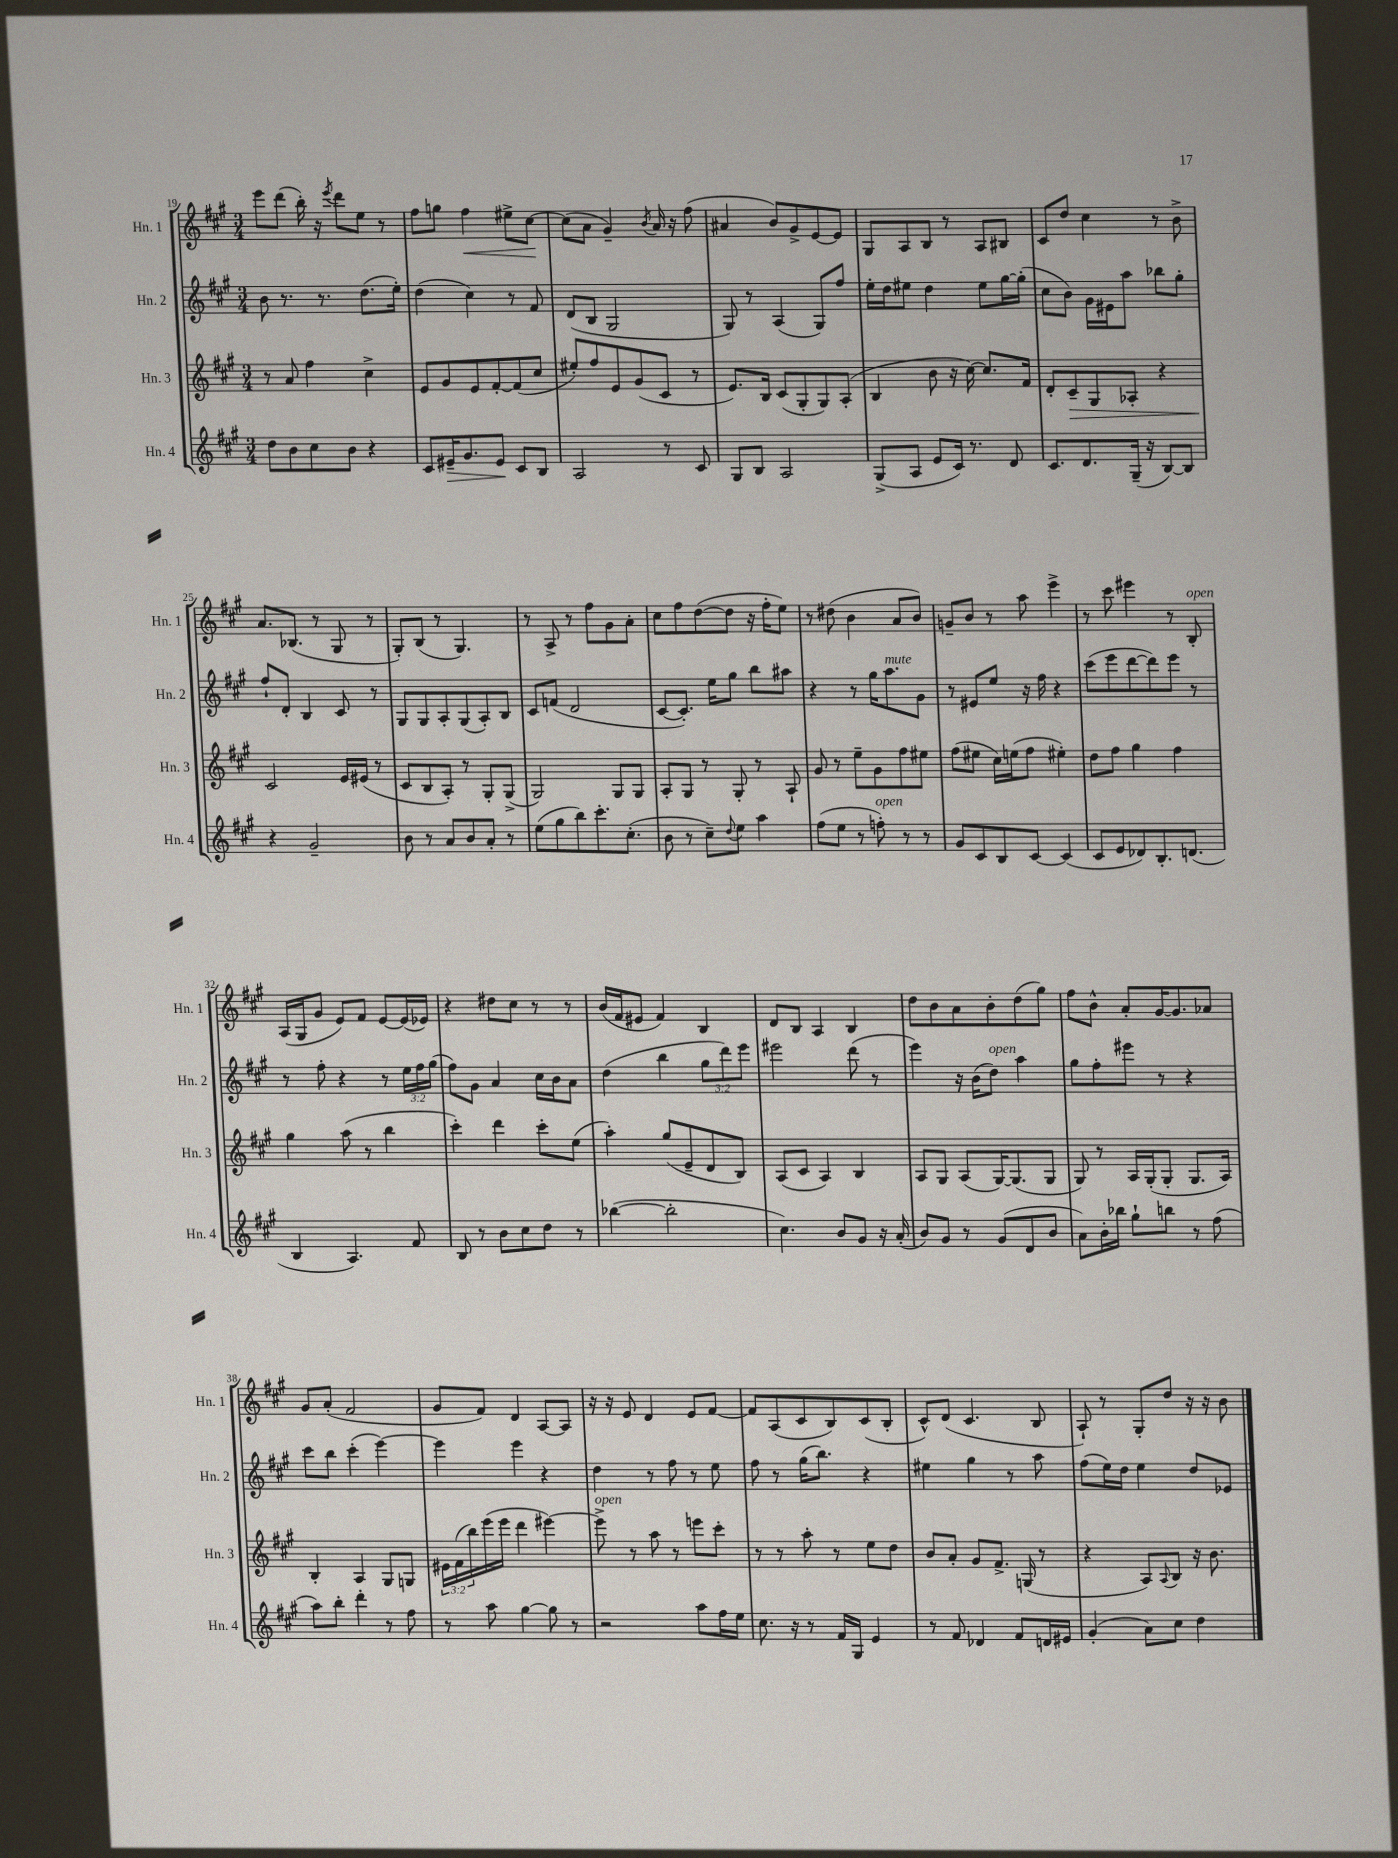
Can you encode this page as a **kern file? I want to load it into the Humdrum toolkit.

**kern	**dynam	**kern	**dynam	**kern	**kern	**dynam
*part4	*part4	*part3	*part3	*part2	*part1	*part1
*staff4	*staff4	*staff3	*staff3	*staff2	*staff1	*staff1
*I"Hn. 4	*	*I"Hn. 3	*	*I"Hn. 2	*I"Hn. 1	*
*I'Hn. 4	*	*I'Hn. 3	*	*I'Hn. 2	*I'Hn. 1	*
*clefG2	*	*clefG2	*	*clefG2	*clefG2	*
*k[f#c#g#]	*	*k[f#c#g#]	*	*k[f#c#g#]	*k[f#c#g#]	*
*M3/4	*	*M3/4	*	*M3/4	*M3/4	*
=19	=19	=19	=19	=19	=19	=19
8dd\L	.	8r	.	8b\	8eee\L	.
8b\	.	8a/	.	8.r	(8ddd\J	.
8cc#\	.	4ff#\	.	.	16bb'\)	.
.	.	.	.	8.r	16r	.
.	.	.	.	.	8qeee/	.
8b\J	.	.	.	.	8ddd\L	.
4r	.	4cc#^\	.	(8.dd\L	8ee\J	.
.	.	.	.	.	8r	.
.	.	.	.	16ee'\Jk)	.	.
=20	=20	=20	=20	=20	=20	=20
8c#/L	.	8e/L	.	(4dd\	8ff#\L	.
!	!LO:HP:b	!	!	!	!	!
16e#X~/K	>	8g#/	.	.	8ggn\J	.
8.g#/	.	.	.	.	.	.
!	!	!	!	!	!	!LO:HP:b
.	.	8e/	.	4cc#\)	4ff#\	<
8e#/J	.	[8f#'/	.	.	.	.
8c#/L	]	(8f#/]	.	8r	8ee#X^\L	.
8B/J	.	8cc#/J	.	8f#/	[8cc#\J	.
.	.	.	.	.	.	[
=21	=21	=21	=21	=21	=21	=21
2A/	.	8ee#X'/L)	.	(8d/L	(8cc#\L]	.
.	.	8ff#/	.	8B/J	8a\J	.
.	.	8e/	.	2G#/	4g#~/)	.
.	.	(8g#/	.	.	.	.
.	.	.	.	.	8qb/	.
8r	.	8c#/J	.	.	16a/	.
.	.	.	.	.	16r	.
8c#/	.	8r	.	.	(8ff#\	.
=22	=22	=22	=22	=22	=22	=22
8G#/L	.	8.e/L)	.	8G#/)	4a#X/	.
8B/J	.	.	.	8r	.	.
.	.	16B/Jk	.	.	.	.
2A/	.	(8c#/L	.	(4A/	8b/L)	.
.	.	8G#'/	.	.	8g#^/	.
.	.	8G#/)	.	8G#/L)	[8e/	.
.	.	(8A'/J	.	8ff#/J	8e/J]	.
=23	=23	=23	=23	=23	=23	=23
(8G#^/L	.	4B/	.	16ee'\LL	8G#/L	.
.	.	.	.	16dd\J	.	.
8A/J	.	.	.	8ee#X\J	8A/	.
8e/L	.	8b\	.	4dd\	8B/J	.
16c#/Jk)	.	16r	.	.	8r	.
8.r	.	[16cc#\)	.	.	.	.
.	.	8.cc#/L]	.	8ee#\L	8A/L	.
8d/	.	.	.	[16gg#\L	8B#X/J	.
.	.	16f#/Jk	.	(16gg#'\JJ]	.	.
=24	=24	=24	=24	=24	=24	=24
8.c#/L	.	8d'/L	.	8cc#\L	8c#/L	.
!	!	!	!LO:HP:b	!	!	!
.	.	8c#~/	>	8b\J)	8dd/J	.
8.d/	.	.	.	.	.	.
.	.	8G#/	.	16g#\LL	4cc#\	.
.	.	.	.	16e#X\J	.	.
(16G#~/Jk	.	8A-X'/J	.	8aa\J	.	.
16r	.	.	.	.	.	.
[8B/L)	.	4r	.	8bb-X\L	8r	.
8B/J]	.	.	.	8gg#'\J	8b^\	.
!!LO:LB:g=z
=25	=25	=25	=25	=25	=25	=25
4r	.	2c#/	.	8ff#`/L	8.a/L	.
.	.	.	.	8d'/J	.	.
.	.	.	.	.	(8.B-X/J	.
2g#~/	.	.	.	4B/	.	.
.	.	.	.	.	8r	.
.	.	16e/LL	]	8c#/	8G#/	.
.	.	(16e#X/JJ	.	.	.	.
.	.	8r	.	8r	8r	.
=26	=26	=26	=26	=26	=26	=26
8b\	.	8c#/L	.	8G#/L	8G#'/L)	.
8r	.	8B/	.	8G#/	(8B/J	.
8a/L	.	8A'/J)	.	8A'/	8r	.
8b/	.	8r	.	(8G#/	4.G#/)	.
8a'/J	.	8G#'/L	.	8A'/)	.	.
8r	.	(8G#^/J	.	8B/J	.	.
=27	=27	=27	=27	=27	=27	=27
(8ee\L	.	2G#/)	.	8c#/L	8r	.
8gg#\	.	.	.	(8fn/J	8A^/	.
8bb\)	.	.	.	2d/	8r	.
8.ccc#'\	.	.	.	.	8ff#\L	.
.	.	8G#/L	.	.	8g#\	.
(8.cc#'\J	.	.	.	.	.	.
.	.	8G#/J	.	.	8a'\J	.
=28	=28	=28	=28	=28	=28	=28
8b\	.	8A'/L	.	[8c#/L	8cc#\L	.
8r	.	8G#/J	.	8.c#'/J])	8ff#\	.
8cc#~\L)	.	8r	.	.	([8dd\	.
.	.	.	.	16ee\KL	.	.
8qqdd/	.	.	.	.	.	.
8ee\J	.	8G#'/	.	8gg#\J	8dd\J]	.
4aa\	.	8r	.	8bb\L	16r	.
.	.	.	.	.	16ff#'\KL	.
.	.	8A`/	.	8aa#X\J	8ee\J)	.
=29	=29	=29	=29	=29	=29	=29
(8ff#\L	.	8g#/	.	4r	8r	.
8ee\J	.	8r	.	.	(8dd#X\	.
8r	.	8ee~\L	.	8r	4b\	.
!LO:TX:a:i:t=open	!	!	!	!	!	!
8ffn'\)	.	8g#\	.	16gg#\KL	.	.
!	!	!	!	!LO:TX:a:i:t=mute	!	!
.	.	.	.	8.aa\	.	.
8r	.	8ff#\	.	.	8a/L	.
8r	.	8ee#X\J	.	8g#\J	8b/J)	.
=30	=30	=30	=30	=30	=30	=30
8g#/L	.	(8ff#\L	.	8r	8gn~/L	.
8c#/	.	8ee#X\J	.	8e#X/L	8b/J	.
8B/	.	16cc#\LL)	.	8ee/J	8r	.
.	.	(16een\J	.	.	.	.
[8c#/J	.	8ff#\J	.	16r	8aa\	.
.	.	.	.	16ff#\	.	.
(4c#/]	.	4ee#X'\)	.	4r	4eee^\	.
=31	=31	=31	=31	=31	=31	=31
8c#/L	.	8dd\L	.	(8ccc#\L	8r	.
8e/	.	8ff#\J	.	8eee\	8ccc#\	.
8d-X/)	.	4gg#\	.	[8ddd\	4eee#X\	.
8.B'/	.	.	.	8ddd\])	.	.
.	.	4ff#\	.	8eee\J	8r	.
(8.dn/J	.	.	.	.	.	.
!	!	!	!	!	!LO:TX:a:i:t=open	!
.	.	.	.	8r	8B'/	.
!!LO:LB:g=z
=32	=32	=32	=32	=32	=32	=32
4B/	.	4gg#\	.	8r	(16A/LL	.
.	.	.	.	.	16G#/J	.
.	.	.	.	8ff#'\	8g#/J	.
4.A/)	.	(8aa\	.	4r	8e/L)	.
.	.	8r	.	.	8f#/J	.
.	.	4bb\	.	8r	[8e/L	.
8f#/	.	.	.	24ee\LL	(16e/L]	.
.	.	.	.	24ff#\	.	.
.	.	.	.	.	16e-X/JJ)	.
.	.	.	.	(24gg#\JJ	.	.
=33	=33	=33	=33	=33	=33	=33
8B/	.	4ccc#'\)	.	8ff#\L)	4r	.
8r	.	.	.	8g#\J	.	.
8b\L	.	4ddd\	.	4a/	8dd#X\L	.
8cc#\	.	.	.	.	8cc#\J	.
8dd\J	.	8ccc#'\L	.	16cc#\LL	8r	.
.	.	.	.	16b\J	.	.
8r	.	(8ee\J	.	8a\J	8r	.
=34	=34	=34	=34	=34	=34	=34
([4bb-X\	.	4aa'\)	.	(4dd\	(16b/LL	.
.	.	.	.	.	16f#/J	.
.	.	.	.	.	8e#X/J	.
2bb-'\]	.	(8gg#/L	.	4bb\	4f#/)	.
.	.	8e~/	.	.	.	.
.	.	8d/	.	12gg#\L	4B/	.
.	.	.	.	12ddd\)	.	.
.	.	8B/J)	.	.	.	.
.	.	.	.	12eee\J	.	.
=35	=35	=35	=35	=35	=35	=35
4.cc#\)	.	(8A/L	.	2eee#X\	8d/L	.
.	.	8c#/J	.	.	8B/J	.
.	.	4A/)	.	.	4A/	.
8b/L	.	.	.	.	.	.
8g#/J	.	4B/	.	(8ddd\	4B/	.
16r	.	.	.	8r	.	.
(16a'/	.	.	.	.	.	.
=36	=36	=36	=36	=36	=36	=36
8b/L)	.	8A/L	.	4eee\)	8dd\L	.
8g#/J	.	8G#/J	.	.	8b\	.
8r	.	(8A/L	.	16r	8a\	.
.	.	.	.	(16b\KL	.	.
!	!	!	!	!LO:TX:a:i:t=open	!	!
(8g#/L	.	[16G#/K)	.	8dd\J)	8b'\	.
.	.	(8.G#/]	.	.	.	.
8d/	.	.	.	4aa\	(8dd\	.
8b/J	.	8G#/J	.	.	8gg#\J)	.
=37	=37	=37	=37	=37	=37	=37
8a\L)	.	8G#/)	.	8gg#\L	8ff#\L	.
16b'\L	.	8r	.	8ff#'\	8b^^\J	.
16bb-X\JJ	.	.	.	.	.	.
8gg#`\L	.	16A/LL	.	8eee#X\J	8a'/L	.
.	.	(16G#'/J	.	.	.	.
8bbn\J	.	8G#'/J	.	8r	[16g#/K	.
.	.	.	.	.	8.g#/]	.
8r	.	8.G#/L	.	4r	.	.
(8ff#\	.	.	.	.	8a-X/J	.
.	.	16A/Jk)	.	.	.	.
!!LO:LB:g=z
=38	=38	=38	=38	=38	=38	=38
8aa\L)	.	4B'/	.	8ccc#\L	8g#/L	.
8bb'\J	.	.	.	8bb\J	(8a'/J	.
4ddd'\	.	4A/	.	(4ccc#'\	2f#/	.
8r	.	8G#/L	.	[4eee\)	.	.
8ff#\	.	8Gn/J	.	.	.	.
=39	=39	=39	=39	=39	=39	=39
8r	.	24e#X\LL	.	4eee\]	8g#/L	.
.	.	(24f#\	.	.	.	.
.	.	24bb\)	.	.	.	.
8aa\	.	(16eee\	.	.	8f#/J)	.
.	.	16eee\JJ	.	.	.	.
[4gg#\	.	4ddd\	.	4eee\	4d/	.
8gg#\]	.	[4eee#X\)	.	4r	[8A/L	.
8r	.	.	.	.	8A/J]	.
=40	=40	=40	=40	=40	=40	=40
!	!	!LO:TX:a:i:t=open	!	!	!	!
2r	.	8eee#^\]	.	4dd\	16r	.
.	.	.	.	.	16r	.
.	.	8r	.	.	8e/	.
.	.	8aa\	.	8r	4d/	.
.	.	8r	.	8ff#\	.	.
8aa\L	.	8eeen\L	.	8r	8e/L	.
16ff#\L	.	8ccc#'\J	.	8ee\	[8f#/J	.
16ee\JJ	.	.	.	.	.	.
=41	=41	=41	=41	=41	=41	=41
8.cc#\	.	8r	.	8ff#\	8f#/L]	.
.	.	8r	.	8r	(8A/	.
16r	.	.	.	.	.	.
8r	.	8aa'\	.	(16gg#\KL	8c#/	.
.	.	.	.	8.bb\J)	.	.
16f#/LL	.	8r	.	.	8B/)	.
16G#/JJ	.	.	.	.	.	.
4e/	.	8ee\L	.	4r	(8c#/	.
.	.	8dd\J	.	.	8B'/J	.
=42	=42	=42	=42	=42	=42	=42
8r	.	8b/L	.	4ee#X\	8c#^^/L)	.
8f#/	.	8a'/J	.	.	(8d/J	.
4d-X/	.	8g#/L	.	4gg#\	4.c#/	.
.	.	8.f#^/J	.	.	.	.
8f#/L	.	.	.	8r	.	.
.	.	(16Gn/	.	.	.	.
16dn/L	.	8r	.	8aa\	8B/	.
16e#X/JJ	.	.	.	.	.	.
=43	=43	=43	=43	=43	=43	=43
(4g#'/	.	4r	.	(8ff#\L	8A`/)	.
.	.	.	.	16ee\L)	8r	.
.	.	.	.	16dd\JJ	.	.
8a\L)	.	8A/L)	.	4ee\	8G#'/L	.
.	.	8qqA/	.	.	.	.
8cc#\J	.	8B/J	.	.	8dd/J	.
4dd\	.	16r	.	8dd/L	16r	.
.	.	8.b\	.	.	16r	.
.	.	.	.	8e-X/J	8b\	.
==	==	==	==	==	==	==
*-	*-	*-	*-	*-	*-	*-
